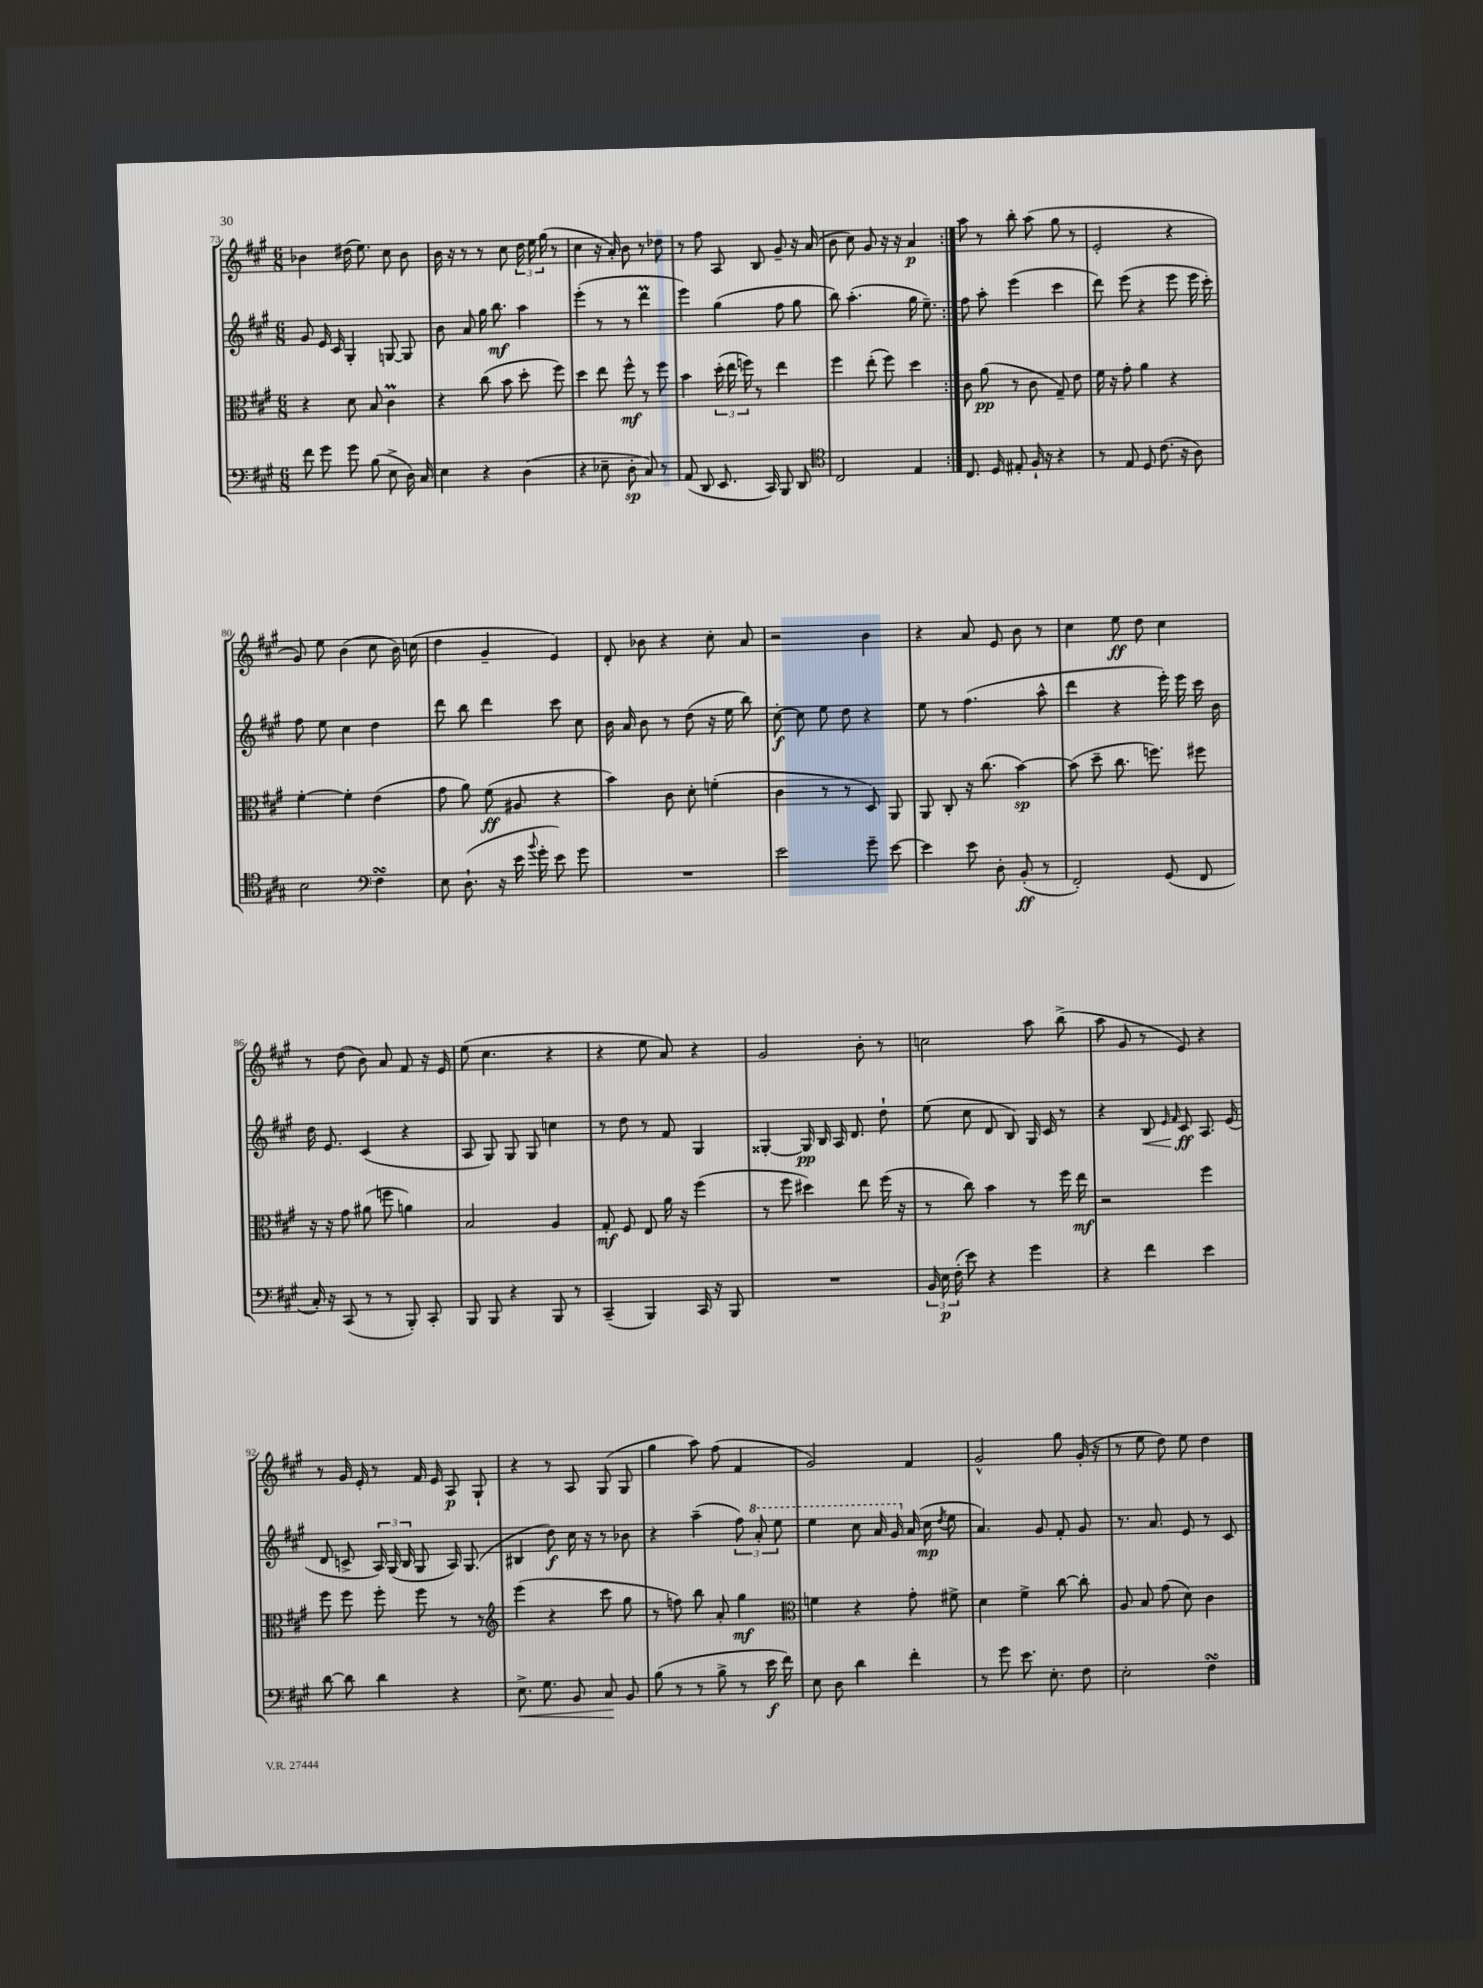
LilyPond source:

<<
\new StaffGroup <<
\new Staff = "s0" {
    \clef treble \key a \major \numericTimeSignature \time 6/8
    \autoBeamOff \repeat volta 2 { bes'4 dis''16( e''8.) cis''8 bes'8 |
    b'16 r16 r8 r8 cis''8 \tuplet 3/2 { d''16 e''16 gis''16( } r8 |
    cis''4 r16 a'16-.) b'8 r8 des''8 |
    r8 fis''8 a8 b8 gis'8-- r16 a'16( |
    b'8 cis''8) gis'8 r16 r16 a'4\p | }
    a''8 r8 b''8-. a''8( gis''8 r8 |
    e'2-. r4 |
    gis'8) e''8 b'4( cis''8 b'16) c''16( |
    d''4 gis'4-- e'4) |
    d'8-. bes'8 r4 cis''8-. a'8 |
    r2 b'4 |
    r4 a'8 e'8 b'8 r8 |
    cis''4 e''8\ff d''8 cis''4 |
    r8 d''8( b'8) a'8 fis'8 r16 e'16 |
    e''8( cis''4. r4 |
    r4 e''8 a'8) r4 |
    gis'2 b'8-. r8 |
    c''2 a''8 b''8->( |
    a''8 gis'8 r8 e'8) r4 |
    r8 gis'16 e'16-. r8 fis'16 e'16 a8\p gis8-! |
    r4 r8 a8 gis8( gis8 |
    gis''4 a''8) fis''8( fis'4 |
    gis'2) fis'4 |
    gis'2-^ gis''8 gis'16-.( r16 |
    r8 e''8 d''8) e''8 d''4 \bar "|." |
}
\new Staff = "s1" {
    \clef treble \key a \major \numericTimeSignature \time 6/8
    \autoBeamOff \repeat volta 2 { gis'8 e'16 cis'16 gis4-. g8~ g8 |
    b'8 a'8 gis''16 b''8.\mf a''4 |
    e'''4-.( r8 r8 d'''4\prall |
    e'''4) gis''4( fis''8 gis''8 |
    b''8) a''4.-.( gis''16 e''8.--) | }
    fis''8 a''8-. e'''4( cis'''4 |
    d'''8) e'''8( r4 e'''8 e'''16 cis'''16-.) |
    fis''8 e''8 cis''4 d''4 |
    d'''8 b''8 d'''4 cis'''8 cis''8 |
    b'16 a'16 b'8 r8 d''8( r16 e''16 b''8) |
    cis''8~-.\f cis''8 e''8 d''8 r4 |
    e''8 r8 fis''4.( a''8-^ |
    d'''4 r4 e'''16-.) e'''16 cis'''16 b'16 |
    d''16 e'8. cis'4( r4 |
    a8 gis8) gis8 gis8 c''4 |
    r8 d''8 r8 fis'8 gis4 |
    gisis4~-. gisis16\pp b16 a16 d'8. d''8-! |
    e''8( cis''8 d'8 b8) gis16 cis'16 r8 |
    r4 b8\< \grace { e'16 fis'16 } cis'8\ff\! a8. e'16( |
    d'8 c'8-> \tuplet 3/2 { a16) gis16( b16 } gis8 a16) gis8.( |
    bis4 d''8\f) cis''16 r16 r8 bes'8 |
    r4 a''4--( \tuplet 3/2 { fis''8) \ottava #1 a''8-. e'''8 } |
    e'''4 cis'''8 a''16 gis''16 \ottava #0 a'16( cis''16\mp \acciaccatura { d''8 } e''8 |
    a'4.) gis'8 fis'8-. gis'8 |
    r8. a'8. e'8 r8 cis'8 \bar "|." |
}
\new Staff = "s2" {
    \clef alto \key a \major \numericTimeSignature \time 6/8
    \autoBeamOff \repeat volta 2 { r4 d'8 b8 cis'4\prall |
    r4 cis''8( b'8 d''8-. fis''8) |
    d''4 e''8 fis''8-^\mf r8 fis''8 |
    b'4 \tuplet 3/2 { d''16-.( e''16 f''16) } r8 e''4 |
    fis''4 e''8-.( fis''8) d''4 | }
    cis'8 a'8\pp( r8 cis'8 gis8--) e'8 |
    fis'16 r16 gis'8-. a'4 r4 |
    fis'4~-. fis'4-. e'4( |
    gis'8 a'8) fis'8\ff( ais8 r4 |
    b'4) cis'8 d'8-. f'4-.( |
    cis'4 r8 r8 d8) a,8 |
    a,8 cis8-. r16 cis''8.( b'4~\sp) |
    b'8( d''8-- cis''8. f''8.) fis''8 |
    r16 r16 gis'8 ais'8( f''8 a'4) |
    b2 a4 |
    gis8-.\mf fis8 e8 a'16 r16 fis''4( |
    r8 fis''8 dis''4) e''8 fis''16( r16 |
    r8 cis''8) b'4 r8 fis''16 e''16\mf |
    r2 fis''4 |
    fis''8 fis''8 fis''8-. fis''8 r8 r8 |
    \clef treble e'''4( r4 cis'''8 gis''8 |
    r8 f''8) b''8 a'8-. gis''4\mf |
    \clef alto f'4 r4 gis'8-. fis'8-> |
    d'4 fis'4-> cis''8~ cis''8-. |
    a8 b8 gis'8( d'8) cis'4 \bar "|." |
}
\new Staff = "s3" {
    \clef bass \key a \major \numericTimeSignature \time 6/8
    \autoBeamOff \repeat volta 2 { fis'8 gis'8 gis'8 b8( e8-> d16) cis16 |
    e4 r4 d4( |
    r4 ees8-- d8-.\sp cis8) r8 |
    a,8( d,8 e,8. cis,16) b,,8 d,8 |
    \clef tenor cis2 e4 | }
    cis8. d16 eis8-. fis16-! r16 r4 |
    r8 e8 d8 cis'8.( r16 a8) |
    b2 \clef bass fis4\turn |
    e8 d8.-!( r16 e'16 \appoggiatura { b'8 } gis'16-. e'8) gis'8 |
    R2. |
    e'2 gis'8-- e'8~ |
    e'4 e'8 d8-. b,8-.\ff( r8 |
    fis,2-.) gis,8( fis,8 |
    cis16-.) r16 cis,8( r8 r8 b,,8-.) cis,8-. |
    b,,8 b,,8 r4 b,,8 r8 |
    cis,4--( b,,4) cis,16 r16 b,,8 |
    R2. |
    \tuplet 3/2 { b,16 e16\p fis16-.( } e'8) r4 gis'4 |
    r4 fis'4 e'4 |
    d'8~ d'8 d'4 r4 |
    e8.->\< gis8. b,8 cis8\! b,8 |
    b8( r8 r8 b8-> r8 e'16\f fis'16) |
    e8 d8 d'4 fis'4-. |
    r8 gis'8 e'8. e8.-. fis8 |
    e2-. fis4\turn \bar "|." |
}
>>
>>
\layout { \context { \Score currentBarNumber = #73 } }
